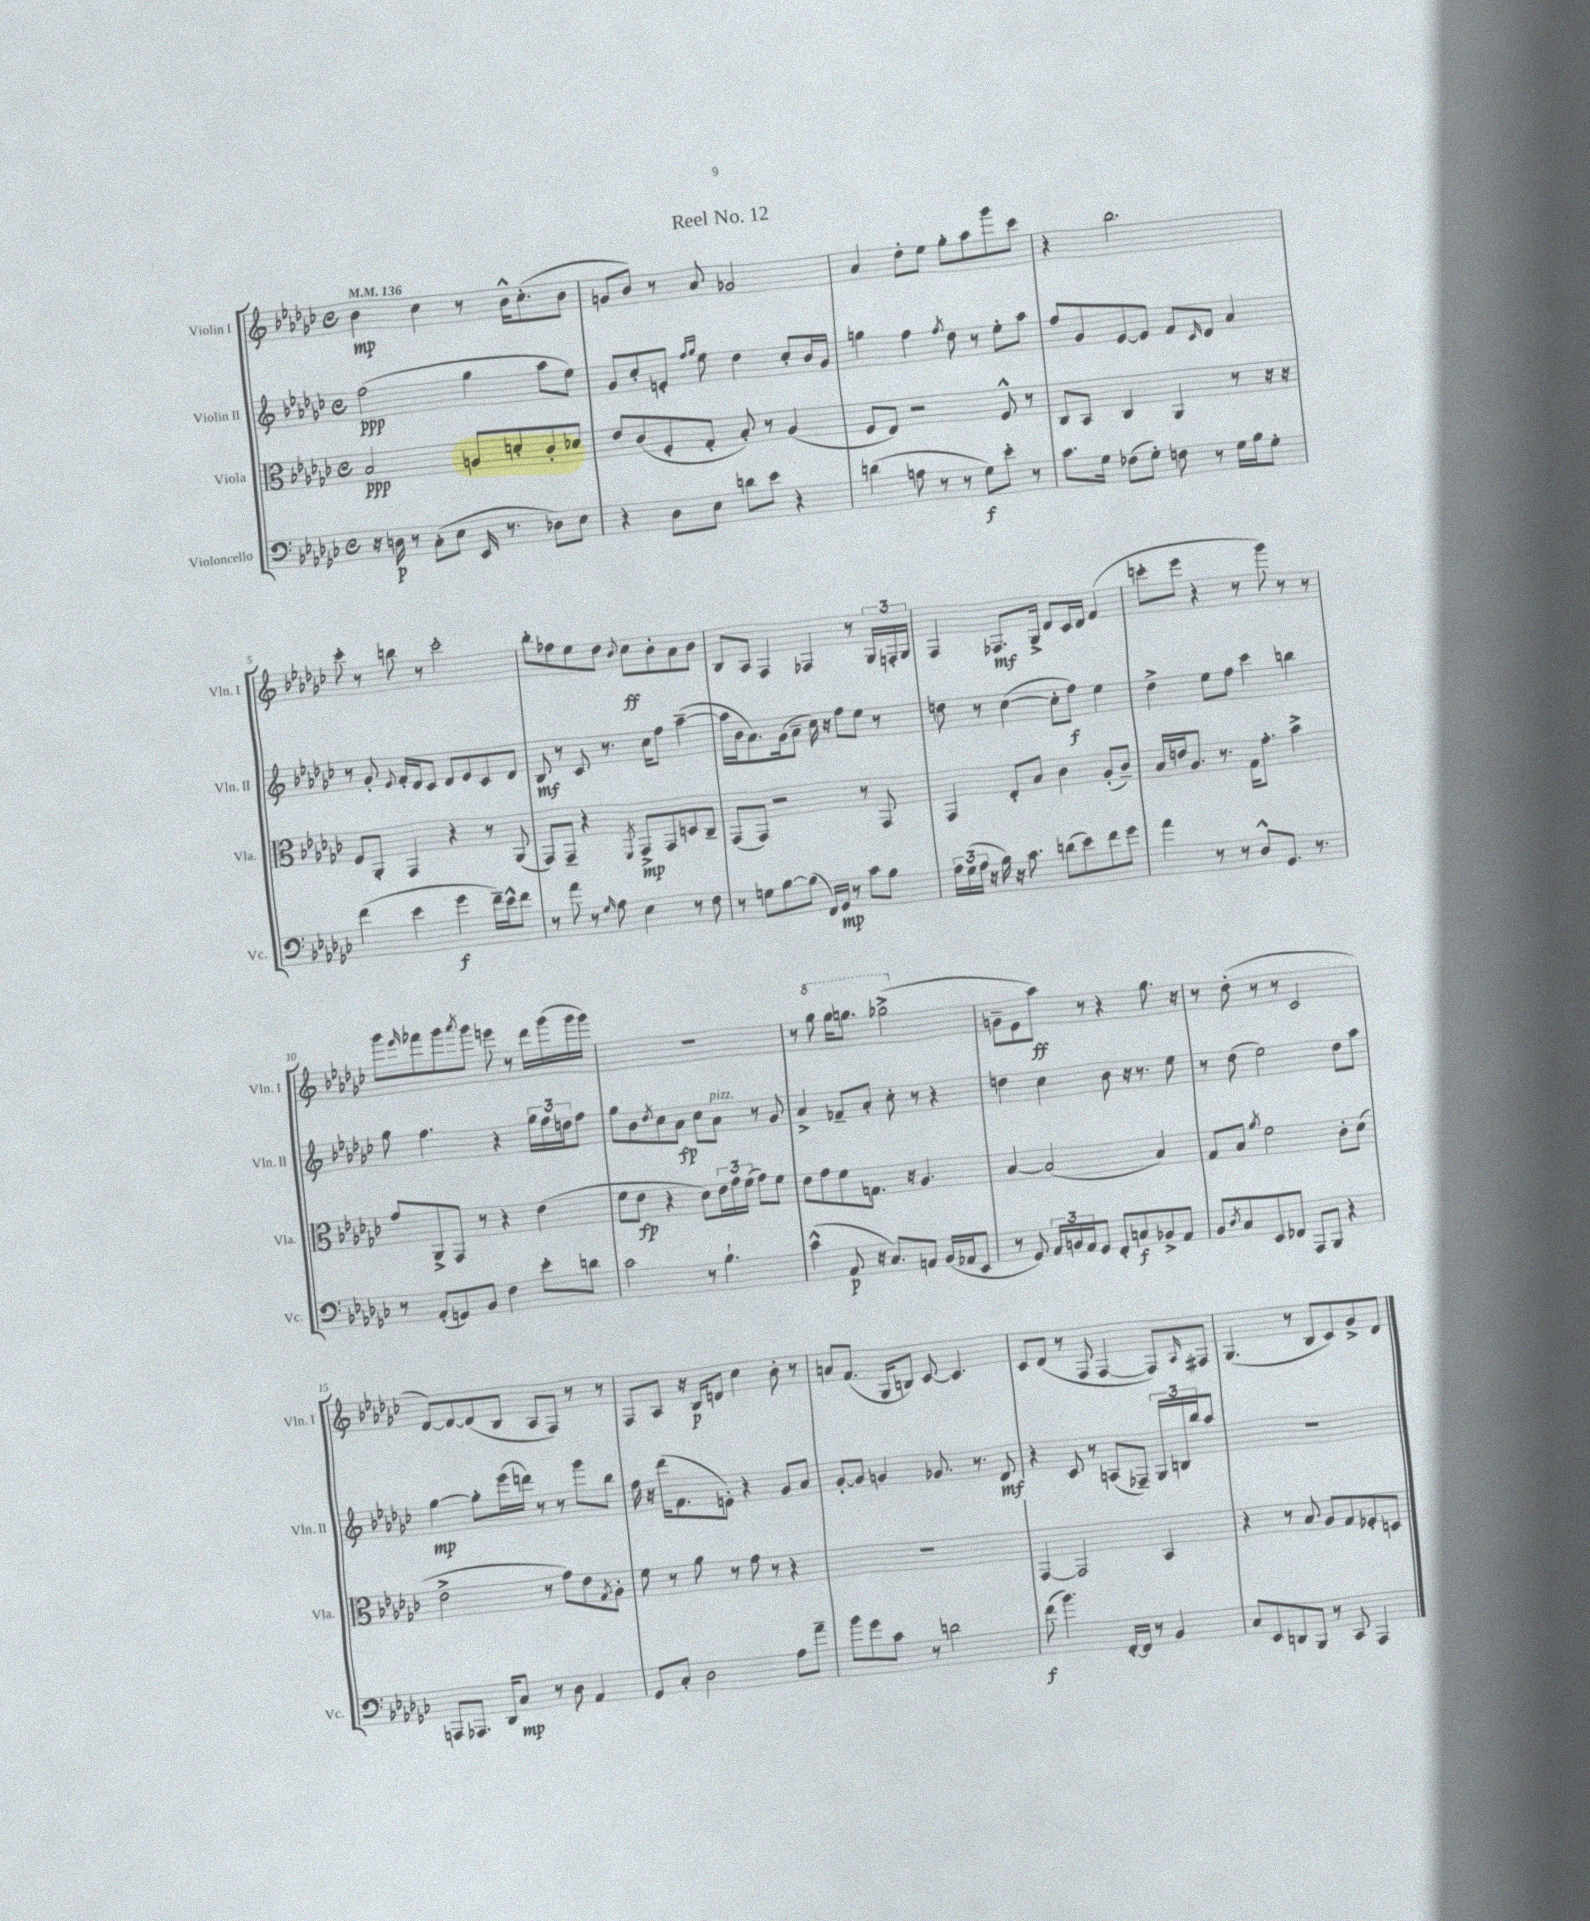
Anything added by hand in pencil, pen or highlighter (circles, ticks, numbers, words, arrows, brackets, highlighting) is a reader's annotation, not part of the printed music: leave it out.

**kern	**dynam	**kern	**dynam	**kern	**dynam	**kern	**dynam
*part4	*part4	*part3	*part3	*part2	*part2	*part1	*part1
*staff4	*staff4	*staff3	*staff3	*staff2	*staff2	*staff1	*staff1
*I"Violoncello	*	*I"Viola	*	*I"Violin II	*	*I"Violin I	*
*I'Vc.	*	*I'Vla.	*	*I'Vln. II	*	*I'Vln. I	*
*clefF4	*	*clefC3	*	*clefG2	*	*clefG2	*
*k[b-e-a-d-g-c-]	*	*k[b-e-a-d-g-c-]	*	*k[b-e-a-d-g-c-]	*	*k[b-e-a-d-g-c-]	*
*M4/4	*	*M4/4	*	*M4/4	*	*M4/4	*
*met(c)	*	*met(c)	*	*met(c)	*	*met(c)	*
*MM136	*	*MM136	*	*MM136	*	*MM136	*
=1	=1	=1	=1	=1	=1	=1	=1
16r	.	2B-/	ppp	(2ff\	ppp	4b-\	mp
16Dn\	p	.	.	.	.	.	.
8r	.	.	.	.	.	.	.
(8C-'\L	.	.	.	.	.	4cc-\	.
8E-\J	.	.	.	.	.	.	.
16EE-/	.	8An/L	.	4gg-\	.	8r	.
8.r	.	.	.	.	.	.	.
.	.	8dn'/	.	.	.	16b-^^\KL	.
.	.	.	.	.	.	(8.cc-'\	.
8D-X\L)	.	8c-'/	.	8aa-\L	.	.	.
8E-\J	.	8d-X/J	.	8ee-\J)	.	8b-\J	.
=2	=2	=2	=2	=2	=2	=2	=2
4r	.	8e-/L	.	8g-/L	.	8gn/L	.
.	.	(8c-/	.	8cc-'/	.	8b-/J)	.
8D-\L	.	8F'/	.	8en'/J	.	8r	.
.	.	.	.	16qqff/LL	.	.	.
.	.	.	.	16qqgg-/JJ	.	.	.
8E-\J	.	8G-'/J	.	8ee-\	.	8a-/	.
8dn\L	.	8B-'/)	.	4dd-\	.	2g-X/	.
8e-\J	.	8r	.	.	.	.	.
4r	.	(4A-/	.	8cc-'/L	.	.	.
.	.	.	.	16b-/L	.	.	.
.	.	.	.	16g-/JJ	.	.	.
=3	=3	=3	=3	=3	=3	=3	=3
(4dn\	.	8F/L	.	4ggn\	.	4a-/	.
.	.	8E-/J)	.	.	.	.	.
8An\	.	2r	.	4ff\	.	8dd-'\L	.
8r	.	.	.	.	.	8ee-\J	.
.	.	.	.	8qff/	.	.	.
8r	.	.	.	8dd-\	.	8gg-'\L	.
8G-\L)	f	.	.	8r	.	8aa-\	.
8e-'\J	.	8F^^/	.	8ee-'\L	.	8ggg-\	.
8r	.	8r	.	8aa-\J	.	8ccc-\J	.
=4	=4	=4	=4	=4	=4	=4	=4
8.c-\L	.	8C-/L	.	8ff/L	.	4r	.
.	.	8BB-/J	.	8g-/	.	.	.
16G-\Jk	.	.	.	.	.	.	.
(8F-X\L	.	4C-/	.	[8e-/	.	2.bb-\	.
8G-'\J)	.	.	.	8e-/J]	.	.	.
8Fn\	.	4AA-/	.	8f/L	.	.	.
.	.	.	.	16qqc-/	.	.	.
8r	.	.	.	8d-/J	.	.	.
16G-\LL	.	8r	.	4a-/	.	.	.
16B-\J	.	.	.	.	.	.	.
8G-'\J	.	16r	.	.	.	.	.
.	.	16r	.	.	.	.	.
!!LO:LB:g=z
=5	=5	=5	=5	=5	=5	=5	=5
(4f\	.	8F/L	.	8r	.	8ccc-'\	.
.	.	8AA-'/J	.	8g-'/	.	8r	.
.	.	.	.	8qqe-/	.	.	.
4e-\	.	4GG-/	.	16f'/LL	.	8bbn\	.
.	.	.	.	16d-/J	.	.	.
.	.	.	.	8c-/J	.	8r	.
4g-\	f	4r	.	8d-/L	.	2ccc-'\	.
.	.	.	.	8e-/	.	.	.
16f~\LL)	.	8r	.	8c-/	.	.	.
16e-^^\J	.	.	.	.	.	.	.
8f\J	.	(8AA-/	.	8d-/J	.	.	.
=6	=6	=6	=6	=6	=6	=6	=6
8r	.	8GG-/L)	.	8B-/	mf	8bb-'\L	.
8a-\	.	8GG-~/J	.	8r	.	8ff-X\	.
8r	.	4r	.	8c-/	.	8ee-\	.
16qqG-/	.	.	.	.	.	.	.
8A-\	.	.	.	8.r	.	8dd-\J	.
.	.	8qFF/	.	.	.	8qqb-/	.
4E-\	.	8GG-^/L	mp	.	.	8cc-\L	ff
.	.	.	.	16cc-\KL	.	.	.
.	.	8GG-/	.	8ff\J	.	8b-'\	.
8r	.	8Dn/	.	([4aa-~\	.	8a-\	.
8F\	.	8C-~/J	.	.	.	8b-\J	.
=7	=7	=7	=7	=7	=7	=7	=7
8r	.	(8GG-/L	.	16aa-\LL]	.	8B-/L	.
.	.	.	.	16b-\J	.	.	.
8Gn\L	.	8GG-/J)	.	8.a-\)	.	8A-/J	.
[8B-\	.	2r	.	.	.	4F/	.
.	.	.	.	(16g-\k	.	.	.
(8B-\J]	.	.	.	8a-~\J	.	.	.
16FF/LL)	.	.	.	16cc-\)	.	4F-X/	.
16GG-/JJ	mp	.	.	16r	.	.	.
8r	.	.	.	8ff\L	.	.	.
8c-\L	.	8r	.	8ee-\J	.	8r	.
8B-\J	.	8GG-/	.	8r	.	24G-/LL	.
.	.	.	.	.	.	24Fn'/	.
.	.	.	.	.	.	24G-/JJ	.
=8	=8	=8	=8	=8	=8	=8	=8
24A-\LL	.	4GG-/	.	8ddn\	.	4F/	.
(24G-\	.	.	.	.	.	.	.
24A-\JJ	.	.	.	.	.	.	.
16r	.	.	.	8r	.	.	.
16B-\)	.	.	.	.	.	.	.
16r	.	8E-'/L	.	([4cc-\	.	8.F-X/L	mf
8.c-\	.	.	.	.	.	.	.
.	.	8B-/J	.	.	.	.	.
.	.	.	.	.	.	16G-^/Jk	.
(8dn\L	.	4c-\	.	8cc-'\L]	.	8d-/L	.
8e-\)	.	.	.	8ff\J)	f	16c-/L	.
.	.	.	.	.	.	16d-/JJ	.
8f\	.	(8A-'/L	.	4ee-\	.	(4f/	.
8g-\J	.	8c-~/J)	.	.	.	.	.
=9	=9	=9	=9	=9	=9	=9	=9
4a-\	.	16B-/LL	.	4dd-^\	.	8cccn'\L	.
.	.	16en/J	.	.	.	.	.
.	.	8.A-/J	.	.	.	8eee-\J	.
8r	.	.	.	8ee-\L	.	4r	.
.	.	8.r	.	.	.	.	.
8r	.	.	.	8ff\J	.	.	.
8D-^^/L	.	16G-\KL	.	4ccc-\	.	8r	.
.	.	8.g-'\J	.	.	.	.	.
8.GG-/J	.	.	.	.	.	8ggg-\)	.
.	.	4b-^\	.	4bbn\	.	8r	.
8.r	.	.	.	.	.	.	.
.	.	.	.	.	.	8r	.
!!LO:LB:g=z
=10	=10	=10	=10	=10	=10	=10	=10
8r	.	8g-/L	.	8gg-\	.	8ggg-\L	.
.	.	.	.	.	.	16qqeee-/	.
(8AA-'/L	.	8AA-^/	.	4.ff\	.	8fff-X\	.
8GGn/)	.	8GG-/J	.	.	.	8ggg-\	.
.	.	.	.	.	.	8qaaa-/	.
8BB-/J	.	8r	.	.	.	8ggg-\J	.
4F\	.	4r	.	4r	.	8eeen\	.
.	.	.	.	.	.	8r	.
8e-'\L	.	(4e-\	.	24gg-\LL	.	16ddd-\LL	.
.	.	.	.	24ff\	.	.	.
.	.	.	.	.	.	(16ggg-\	.
.	.	.	.	24ddn\J	.	.	.
8dn\J	.	.	.	8ff\J	.	16ggg-\	.
.	.	.	.	.	.	16ggg-\JJ)	.
=11	=11	=11	=11	=11	=11	=11	=11
2c-\	.	8f\L	.	8gg-\L	.	1r	.
.	.	8e-\J	fp	8b-\	.	.	.
.	.	.	.	8qdd-/	.	.	.
.	.	4r	.	8cc-\	.	.	.
.	.	.	.	8a-\J	fp	.	.
8r	.	8d-\L)	.	8cc-\L	.	.	.
!	!	!	!	!LO:TX:a:i:t=pizz.	!	!	!
4.B-`\	.	24e-\L	.	8a-\J	.	.	.
.	.	24g-\	.	.	.	.	.
.	.	(24f\JJ	.	.	.	.	.
.	.	8g-\L)	.	8r	.	.	.
.	.	8f\J	.	8g-/	.	.	.
=12	=12	=12	=12	=12	=12	=12	=12
(4c-^^\	.	8e-\L	.	4a-^/	.	8r	.
*	*	*	*	*	*	*8va	*
.	.	8g-\	.	.	.	8ggg-\	.
8AA-/	p	8f\	.	8f-X~/L	.	16ggg-\KL	.
.	.	.	.	.	.	8.gggn\J	.
16r	.	8.Gn\J	.	8a-'/J	.	.	.
8.C-/L)	.	.	.	.	.	.	.
.	.	.	.	8cc-'\	.	(2ggg-X^\	.
.	.	16r	.	.	.	.	.
8AAn/J	.	4.A-/	.	8r	.	.	.
(16BB-/LL	.	.	.	4r	.	.	.
16AA-X/J	.	.	.	.	.	.	.
8EE-/J	.	.	.	.	.	.	.
=13	=13	=13	=13	=13	=13	=13	=13
*	*	*	*	*	*	*X8va	*
8r	.	[4B-/	.	4ddn\	.	8gn~\L	.
8GG-/)	.	.	.	.	.	8e-\	.
24AA-/LL	.	(2B-/]	.	4cc-\	.	8aa-\J)	ff
24BBn/	.	.	.	.	.	.	.
24AA-/J	.	.	.	.	.	.	.
8GG-/J	.	.	.	.	.	8r	.
8FF'/L	.	.	.	8b-\	.	4r	.
8Cn/	f	.	.	16r	.	.	.
.	.	.	.	8.r	.	.	.
8BB-X^/	.	4B-/)	.	.	.	8.gg-\	.
8AA-/J	.	.	.	8ee-\	.	.	.
.	.	.	.	.	.	16r	.
=14	=14	=14	=14	=14	=14	=14	=14
8BB-/L	.	8G-/L	.	8r	.	8r	.
8qD-/	.	.	.	.	.	.	.
8C-/	.	8B-/J	.	(8dd-\	.	(8dd-'\	.
.	.	8qa-/	.	.	.	.	.
8EE-/	.	2f\	.	2ee-\)	.	8r	.
8FF-X/J	.	.	.	.	.	8r	.
8AAA-/L	.	.	.	.	.	2c-/	.
8BBB-/J	.	.	.	.	.	.	.
4r	.	8c-'\L	.	8dd-\L	.	.	.
.	.	(8d-\J	.	8aa-\J	.	.	.
!!LO:LB:g=z
=15	=15	=15	=15	=15	=15	=15	=15
8AAAn/L	.	2e-^\	.	[4gg-\	mp	[8d-/L)	.
8.AAA-X/J	.	.	.	.	.	8d-/_	.
.	.	.	.	8gg-'\L]	.	(8d-/]	.
16DD-/KL	.	.	.	.	.	.	.
8C-/J	mp	.	.	(16eee-\L	.	8B-/J	.
.	.	.	.	16dddn\JJ)	.	.	.
8r	.	8r	.	8r	.	8A-/L	.
8D-\	.	8g-\L)	.	8r	.	8F/J)	.
4AA-/	.	8e-\	.	8ggg-\L	.	8r	.
.	.	8qG-/	.	.	.	.	.
.	.	8A-'\J	.	8bb-\J	.	8r	.
=16	=16	=16	=16	=16	=16	=16	=16
8GG-/L	.	8f\	.	16ff\	.	8F/L	.
.	.	.	.	16r	.	.	.
8C-'/J	.	8r	.	(16ddd-\KL	.	8A-/J	.
.	.	.	.	8.f\	.	.	.
2D-\	.	8a-\	.	.	.	16r	.
.	.	.	.	.	.	16B-/KL	p
.	.	8r	.	8en'\J)	.	8dn/J	.
.	.	8g-\	.	4r	.	4cc-\	.
.	.	8r	.	.	.	.	.
8A-\L	.	4r	.	8g-/L	.	8b-'\	.
8a-~\J	.	.	.	8a-/J	.	8r	.
=17	=17	=17	=17	=17	=17	=17	=17
8b-\L	.	1r	.	[8g-'/L	.	8an/L	.
8g-\	.	.	.	8g-/J]	.	(8.f/J	.
8c-\J	.	.	.	4gn/	.	.	.
.	.	.	.	.	.	16G-/KL	.
8r	.	.	.	.	.	8Bn/J)	.
2dn\	.	.	.	8.g-X/	.	[8c-/	.
.	.	.	.	.	.	4.c-/]	.
.	.	.	.	8.r	.	.	.
.	.	.	.	8d-/	mf	.	.
=18	=18	=18	=18	=18	=18	=18	=18
(8f\	f	[4GG-/	.	4r	.	8c-/L	.
4.b-\)	.	.	.	.	.	(8d-/J	.
.	.	2GG-/]	.	8c-/	.	8r	.
.	.	.	.	8r	.	8F/	.
[16FF'/LL	.	.	.	(8An/L	.	[4F/	.
16FF/JJ]	.	.	.	.	.	.	.
8r	.	.	.	8F-X~/J)	.	.	.
4BB-/	.	4BB-/	.	24G-/LL	.	8F/L])	.
.	.	.	.	24Bn/	.	.	.
.	.	.	.	24bb-/J	.	.	.
.	.	.	.	.	.	16qqA-/	.
.	.	.	.	8aa-/J	.	8F#X/J	.
=19	=19	=19	=19	=19	=19	=19	=19
8C-/L	.	4r	.	1r	.	(4.G-/	.
8EE-/	.	.	.	.	.	.	.
8DDn/	.	8r	.	.	.	.	.
8BBB-/J	.	8B-/	.	.	.	8r	.
8r	.	8A-/L	.	.	.	8B-/L	.
8CC-/	.	8G-/	.	.	.	8c-/)	.
4AAA-/	.	8F-X'/	.	.	.	8g-^/	.
.	.	8Dn/J	.	.	.	8d-/J	.
==	==	==	==	==	==	==	==
*-	*-	*-	*-	*-	*-	*-	*-
